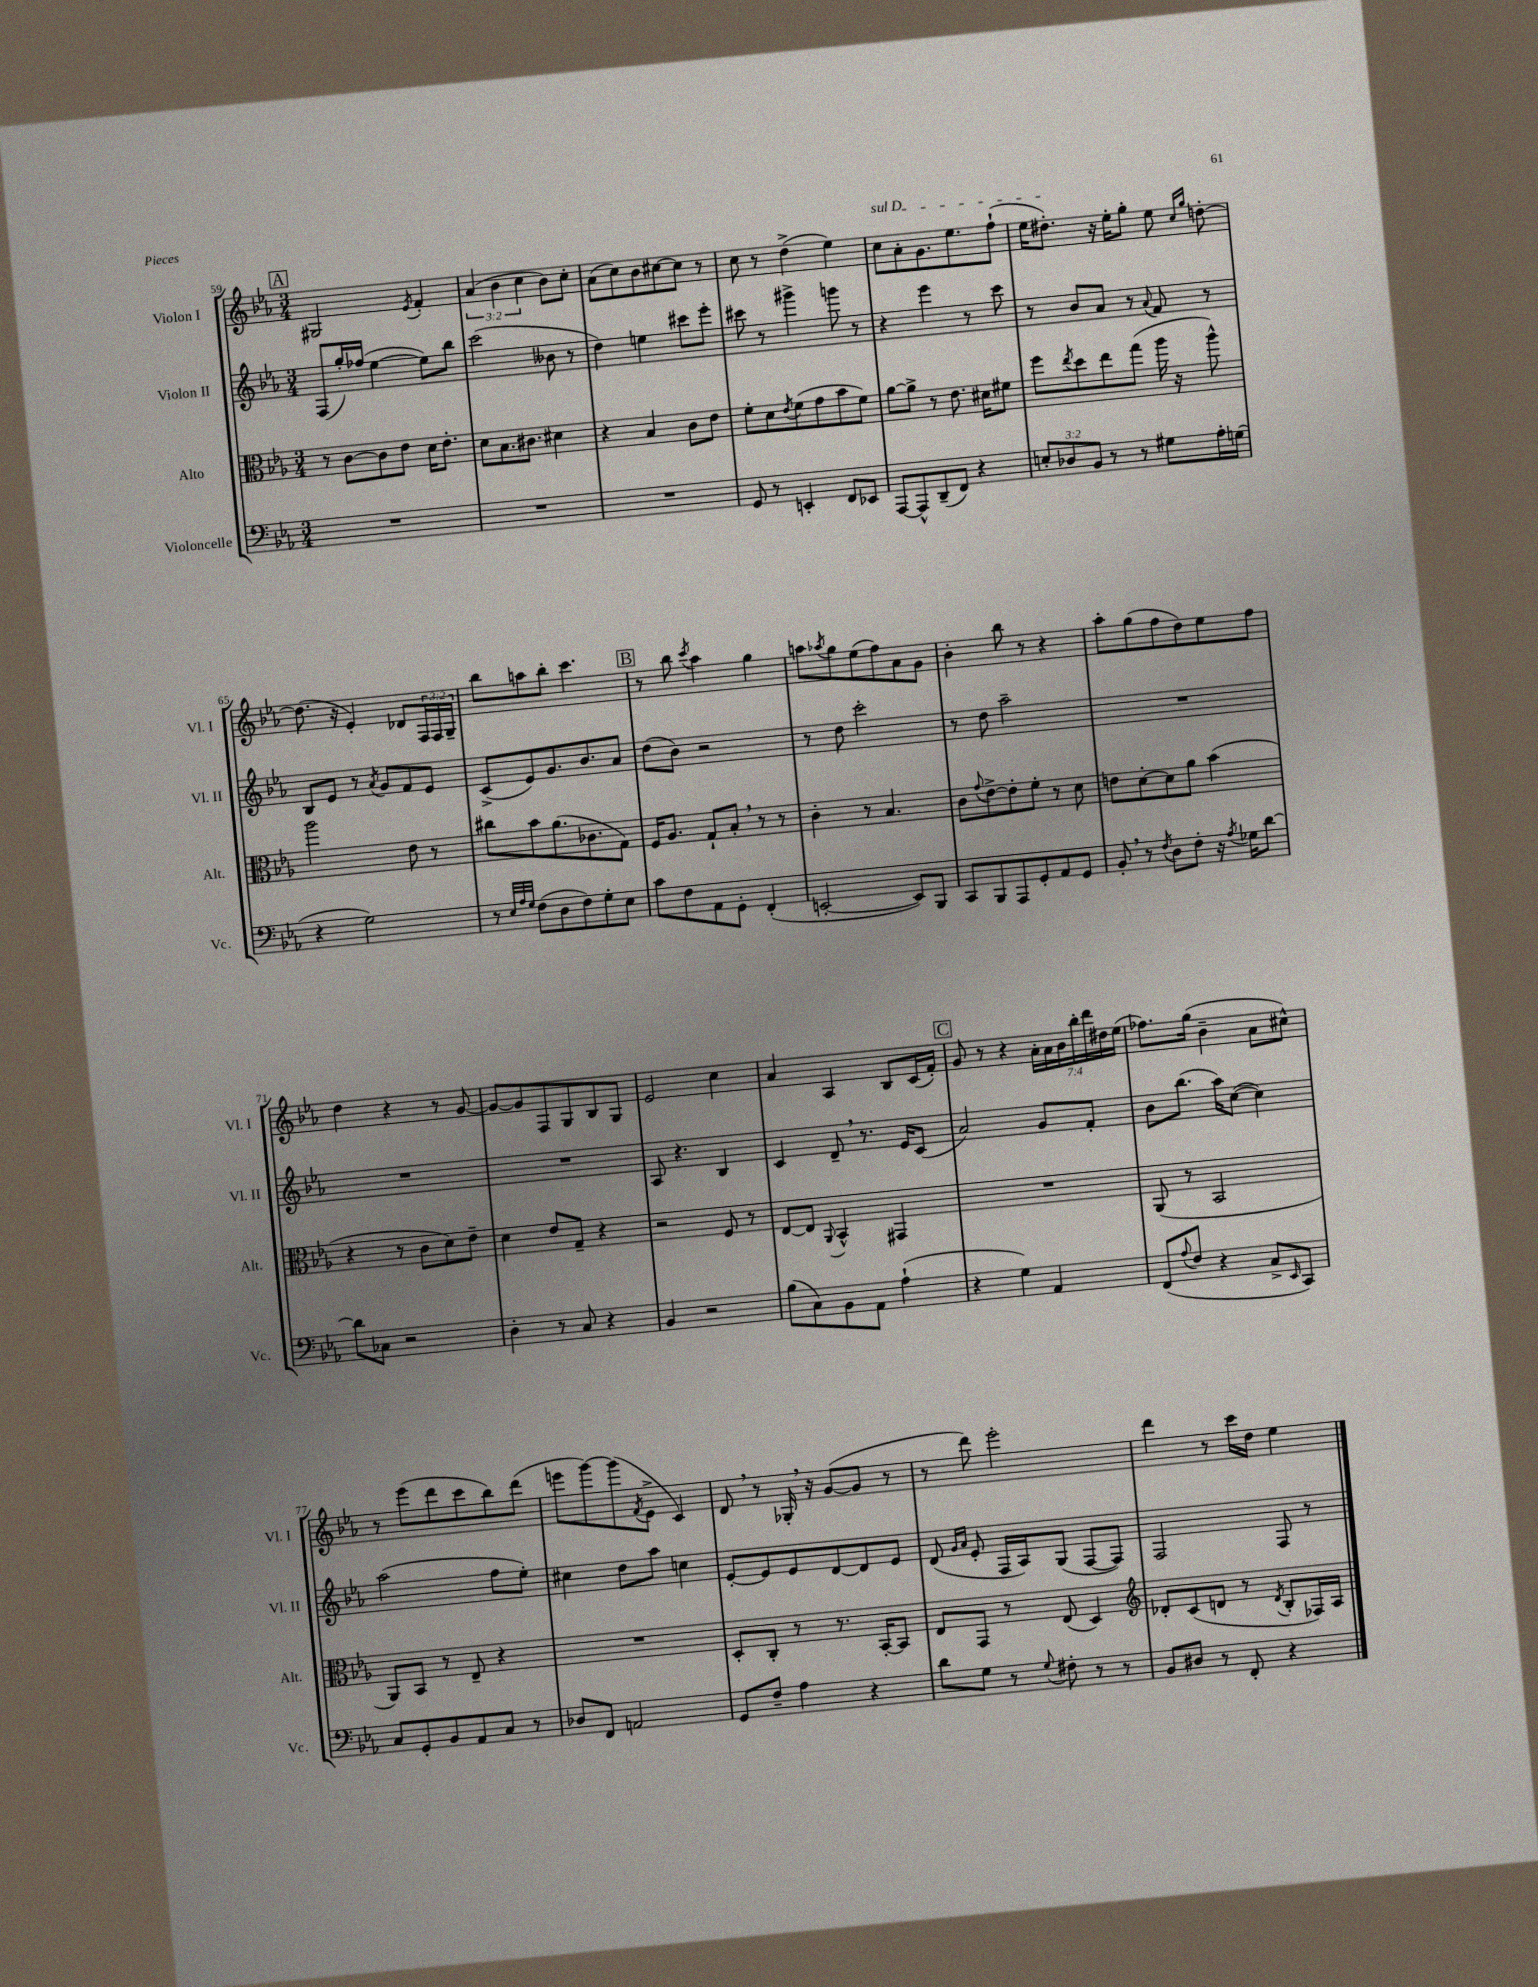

**kern	**kern	**kern	**kern
*part4	*part3	*part2	*part1
*staff4	*staff3	*staff2	*staff1
*I"Violoncelle	*I"Alto	*I"Violon II	*I"Violon I
*I'Vc.	*I'Alt.	*I'Vl. II	*I'Vl. I
*clefF4	*clefC3	*clefG2	*clefG2
*k[b-e-a-]	*k[b-e-a-]	*k[b-e-a-]	*k[b-e-a-]
*M3/4	*M3/4	*M3/4	*M3/4
!!LO:REH:place=s1:t=A
=59	=59	=59	=59
2.r	8r	(8F/L	2G#X/
.	[8c\L	16gg'/L)	.
.	.	(16ff-X/JJ	.
.	8c\]	[4ee-\	.
.	8e-\J	.	.
.	.	.	8qe-/
.	16d\KL	8ee-\L])	4f'/
.	8.e-'\J	.	.
.	.	8bb-\J	.
=60	=60	=60	=60
2.r	8d\L	(2ccc\	(6a-/
.	8.B-\	.	.
.	.	.	6b-\
.	8.c#X\J	.	.
.	.	.	6cc\
.	4d#X\	8b--X\	8b-\L)
.	.	8r	8cc'\J
=61	=61	=61	=61
2.r	4r	4dd\)	(8a-\L
.	.	.	8cc\)
.	4B-/	4een\	8b-\
.	.	.	[8cc#X\
.	8c\L	8ccc#X\L	8cc#\J]
.	8e-\J	8eee-'\J	8r
=62	=62	=62	=62
8GG/	8f'\L	8ccc#X\	8cc\
8r	8d\	8r	8r
.	8qe-/	.	.
4EEn'/	(8f\	4ggg#X^\	(4dd^\
.	8g\	.	.
8FF/L	8b-\	8gggn\	4ee-\)
8EE-X/J	8f\J)	8r	.
=63	=63	=63	=63
!	!	!	!LO:TX:a:i:t=sul D
[8AAA-/L	[8a-\L	4r	8cc\L
8AAA-^^/]	8a-^\J]	.	8a-'\
(8DD~/	8r	4eee-\	8.g\
8FF/J)	8.e-\	.	.
.	.	.	8.ee-\
4r	.	8r	.
.	16d#X\KL	.	.
.	8f#X\J	8ccc\	(8ff`\J
=64	=64	=64	=64
12En'/L	8ff\L	8r	16ee-\KL
.	.	.	8.dd#X'\J)
12D-X/	.	.	.
.	8qee-/	.	.
.	8dd\	8b-/L	.
12BB-/J	.	.	.
8r	8ee-\	8a-/J	16r
.	.	.	16ee-'\KL
8r	(8gg\J	8r	8gg'\J
.	.	8qqa-/	.
8G#X\L	16aa-\	8f/	8ee-\
.	16r	.	.
.	.	.	16qqcc/LL
.	.	.	16qqgg/JJ
16A-'\L	8aa-^^\)	8r	[8ddn'\
(16Gn\JJ	.	.	.
!!LO:LB:g=z
=65	=65	=65	=65
4r	2aa-\	8B-/L	(8.dd\]
.	.	8e-/J	.
.	.	.	16r
2G\)	.	8r	4e-'/)
.	.	8qa-/	.
.	.	8g/L	.
.	8e-\	8f/	8d-X/L
.	8r	8e-/J	24F/L
.	.	.	24F/
.	.	.	24G~/JJ
=66	=66	=66	=66
8r	8cc#X\L	(8c^/L	8bb-\L
32qqE-/LLL	.	.	.
32qqA-/	.	.	.
32qqG/JJJ	.	.	.
(8F\L	8b-\	8e-/)	8aan\
8D\	(8.a-\	8.g/	8bb-'\J
8F\)	.	.	4.ccc\
.	8.c-X\	8.b-/	.
8G'\	.	.	.
8E-\J	8G\J)	8a-/J	.
!!LO:REH:place=s1:t=B
=67	=67	=67	=67
8c\L	16F/KL	(8dd\L	8r
.	8.A-/J	.	.
8F\	.	8b-\J)	8bb-\
.	.	.	8qccc/
8AA-\	8G`/L	2r	4aa-\
8GG'\J	8B-',/J	.	.
(4FF'/	8r	.	4gg\
.	8r	.	.
=68	=68	=68	=68
[2EEn'/	4c'\	8r	8aan\L
.	.	.	8qaa-X/
.	.	8dd\	8gg\
.	8r	2ccc'\	(8ee-\
.	4.B-/	.	8ff\)
8EE/L])	.	.	8a-\
8BBB-/J	.	.	8g\J
=69	=69	=69	=69
8CC/L	8c\L	8r	4b-'\
.	8qqg/	.	.
8BBB-/	[8e-^\	8dd\	.
8AAA-/	8e-'\]	2aa-~\	8bb-\
8GG'/	8f'\J	.	8r
8AA-/	8r	.	4r
8GG/J	8d\	.	.
=70	=70	=70	=70
8BB-',/	8en\L	2.r	8aa-'\L
8r	[8d'\	.	(8gg\
8qF/	.	.	.
8D\L	8d\]	.	8ff\
8F'\J	8a-\J	.	8dd\)
16r	(4b-\	.	8ee-\
8qA-/	.	.	.
16G-X\KL	.	.	.
[8d\J	.	.	8ff\J
!!LO:LB:g=z
=71	=71	=71	=71
8d\L]	4r	2.r	4dd\
8C-X\J	.	.	.
2r	8r	.	4r
.	8c\L	.	.
.	8d\)	.	8r
.	8e-~\J	.	[8g/
=72	=72	=72	=72
4D'\	4d\	2.r	8g/L_
.	.	.	8g/]
8r	8e-/L	.	8F/
8C/	8G~/J	.	8G/
4r	4r	.	8B-/
.	.	.	8G/J
=73	=73	=73	=73
4BB-/	2r	8A-/	2e-/
.	.	4.r	.
2r	.	.	.
.	8F/	4B-/	4cc\
.	8r	.	.
=74	=74	=74	=74
(8B-\L	[8E-/L	4c/	4a-/
8C\)	8E-/J]	.	.
.	8qqAA-/	.	.
8BB-\	4BB-^^/	8d~,/	4A-/
8AA-\J	.	8.r	.
(4A-`\	4GG#X/	.	8B-/L
.	.	16e-/KL	.
.	.	(8c/J	(16c/L
.	.	.	16f'/JJ)
!!LO:REH:place=s1:t=C
=75	=75	=75	=75
4r	2.r	2a-/)	8g/
.	.	.	8r
4G\)	.	.	4r
4AA-/	.	8g/L	28a-'\LL
.	.	.	28a-\
.	.	.	28b-\
.	.	.	28bb-'\
.	.	8f'/J	.
.	.	.	28ddd\
.	.	.	28dd#X\
.	.	.	(28ee-\JJ
=76	=76	=76	=76
(8FF/L	(8AA-/	8b-\L	8.ff-X\L)
8qqA-/	.	.	.
8F/J	8r	(8.bb-\J	.
.	.	.	(16gg\Jk
4r	2BB-/	.	4b-~\
.	.	16aa-\KL)	.
.	.	([8cc\J	.
8C^/L	.	4cc\])	8a-\L
16qqEE-/	.	.	.
8CC/J)	.	.	8cc#X^^\J)
!!LO:LB:g=z
=77	=77	=77	=77
8C/L	8AA-/L)	(2aa-\	8r
8GG'/	8BB-/J	.	(8eee-\L
8BB-/	8r	.	8ddd\
8AA-/	8E-~/	.	8ccc\
8C/J	4r	8ff\L	8bb-\)
8r	.	8ee-'\J)	(8ddd\J
=78	=78	=78	=78
8D-X/L	2.r	4cc#X\	8eeen\L
8FF/J	.	.	[8ggg\)
2AAn/	.	8dd\L	(8ggg\]
.	.	.	8qf/
.	.	8aa-\J	8e-^\J
.	.	4ccn\	4c/)
=79	=79	=79	=79
8GG/L	8D'/L	[8e-'/L	8d,/
8F~/J	8C'/J	8e-/]	8r
4A-\	8r	8e-/	16G-X',/
.	.	.	16r
.	8.r	[8d/	([8g/L
4r	.	8d/]	8g/J]
.	[16BB-'/KL	.	.
.	8BB-/J]	8e-/J	8r
=80	=80	=80	=80
8d\L	8E-/L	(8d/	8r
.	.	16qqg/LL	.
.	.	16qqa-/JJ	.
8G\J	8GG/J	8e-'/	8ddd\)
8r	8r	16F/LL	2eee-'\
.	.	16A-/J)	.
8qqG/	.	.	.
8F#X'\	(8E-/	(8G/J	.
8r	4D/)	[8F/L	.
8r	.	8F/J])	.
=81	=81	=81	=81
*	*clefG2	*	*
8BB-/L	8d-X'/L	2F/	4ddd\
8D#X/J	(8c/	.	.
8r	8dn/J	.	8r
8FF'/	8r	.	16ccc\LL
.	.	.	16dd\JJ
.	8qd/	.	.
4r	8B-'/L	8F/	4ee-\
.	16F-X/L)	8r	.
.	16A-/JJ	.	.
==	==	==	==
*-	*-	*-	*-
